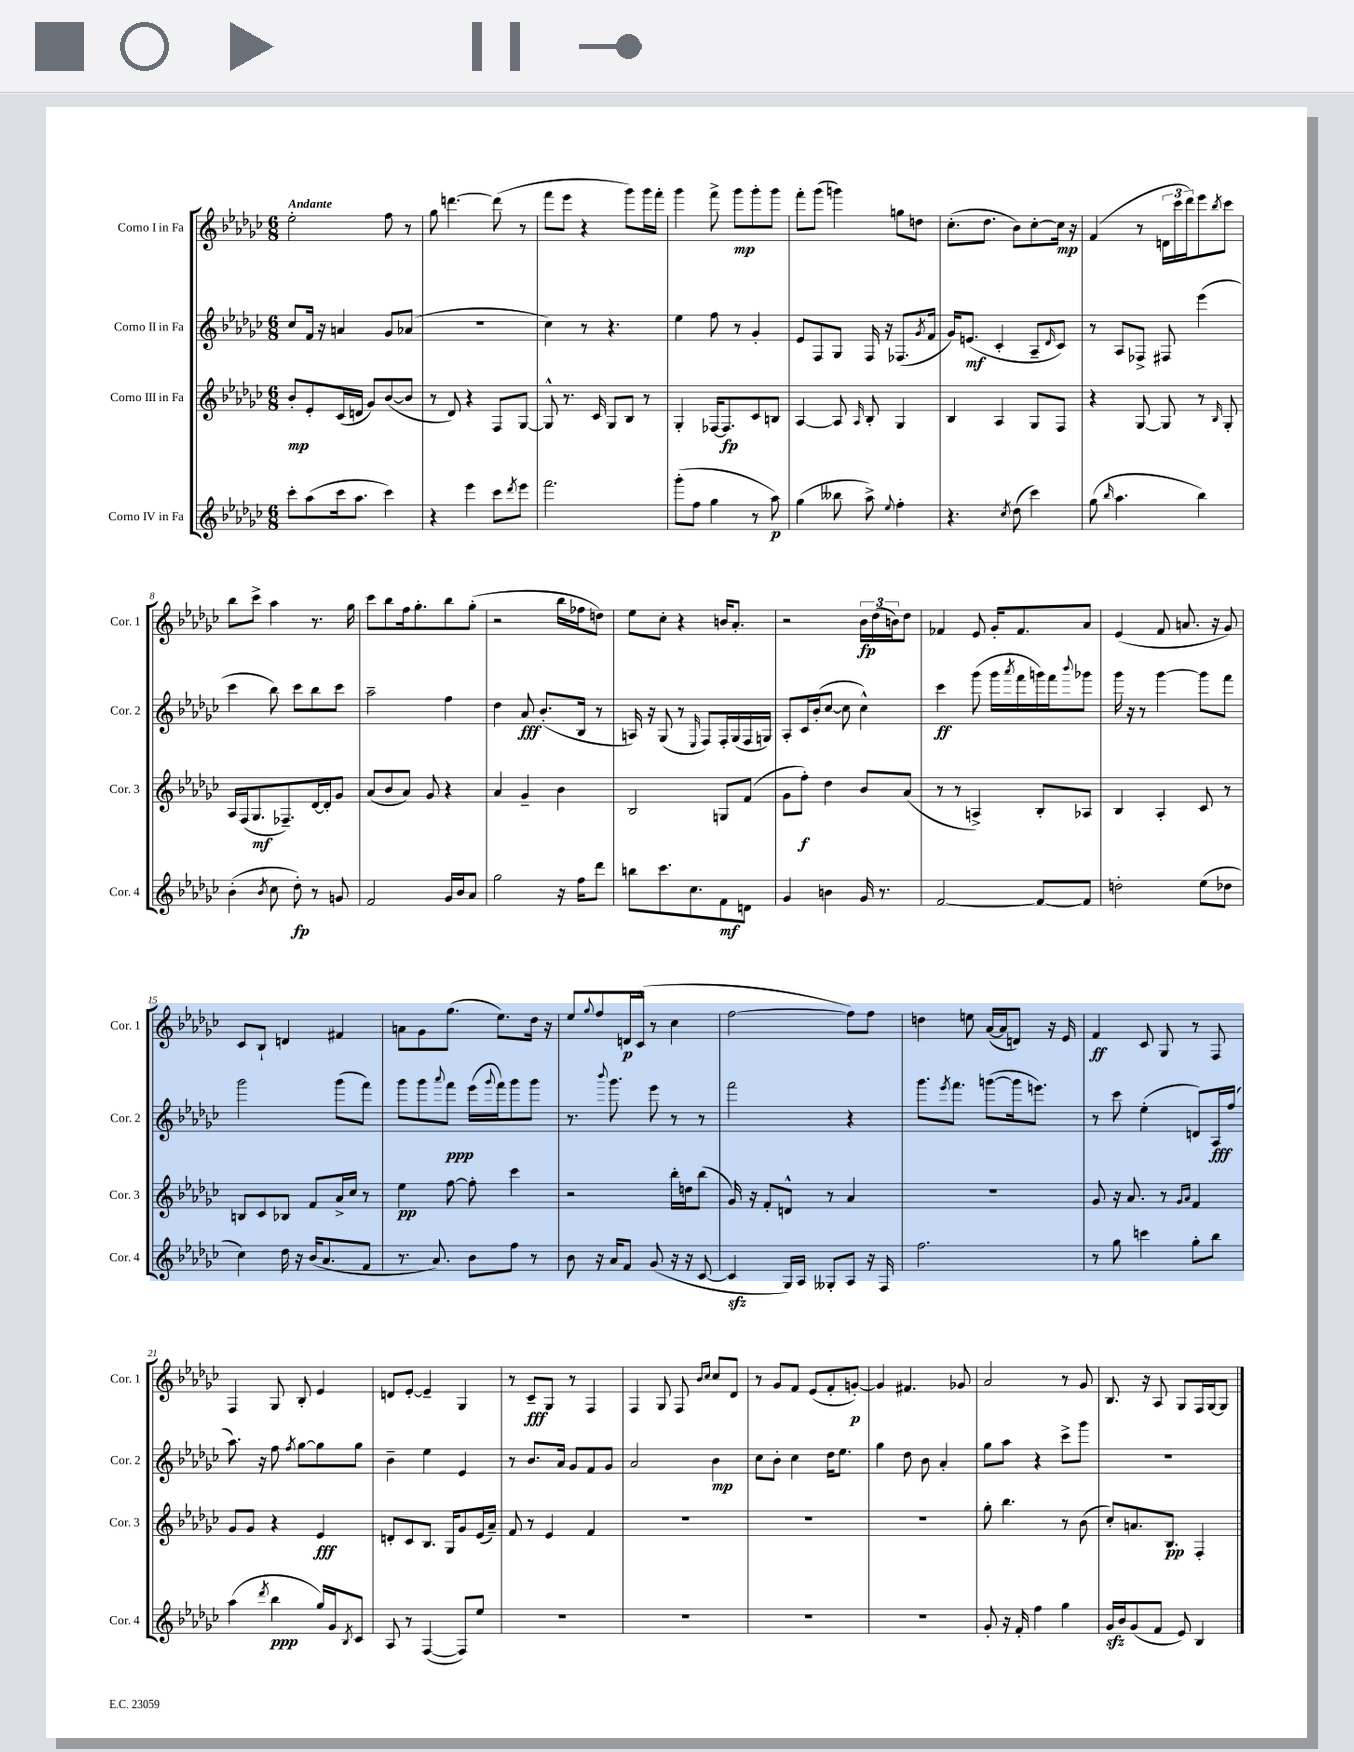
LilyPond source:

<<
\new StaffGroup <<
\new Staff = "s0" \with { instrumentName = "Corno I in Fa" shortInstrumentName = "Cor. 1" } {
    \clef treble \key ges \major \numericTimeSignature \time 6/8 \tempo "Andante"
    ees''2-. f''8 r8 |
    ges''8 d'''4.~ d'''8( r8 |
    f'''8 ees'''8 r4 ges'''8) ges'''16 f'''16-. |
    ges'''4 f'''8-> ges'''8\mp ges'''8-. ges'''8 |
    f'''8-. ges'''8( g'''4) g''8 d''8 |
    ces''8.-.( des''8. bes'8) ces''8~-. ces''16\mp r16 |
    f'4( r8 \tuplet 3/2 { d'16 ces'''16 des'''16) } ees'''8 \acciaccatura { bes''8 } ces'''8 |
    bes''8 ces'''8-> aes''4 r8. ges''16 |
    ces'''8 bes''8 f''16 ges''8.-. bes''8 ges''8-.( |
    r2 bes''16 fes''16 d''8) |
    ees''8 ces''8-. r4 b'16 aes'8.-. |
    r2 \tuplet 3/2 { bes'16\fp des''16( b'16) } des''8 |
    fes'4 ees'8 ges'16-. fes'8. aes'8 |
    ees'4( f'8 a'8. r16 ges'8) |
    ces'8 bes8-! d'4 fis'4 |
    a'8 ges'8 ges''8.( ees''8.) des''16 r16 |
    ees''8 \appoggiatura { ges''8 } f''8 d'16\p ces'16-^( r8 ces''4 |
    f''2~ f''8) f''8 |
    d''4 e''8 aes'16~( aes'16 d'8) r16 ees'16 |
    f'4\ff ces'8 ges8 r8 f8 |
    f4 ges8 bes8-. ees'4 |
    d'8 ees'8~-. ees'4-- ges4 |
    r8 ces'8--\fff ges8 r8 f4 |
    f4 ges8 f8 \grace { bes'16 ces''16 } ces''8 des'8 |
    r8 ges'8 f'8 ees'8( f'8-. g'8~-.\p) |
    g'4 fis'4. ges'8 |
    aes'2 r8 ges'8 |
    bes8. r16 aes8 ges8 f16 ges16~ ges8 \bar "|." |
}
\new Staff = "s1" \with { instrumentName = "Corno II in Fa" shortInstrumentName = "Cor. 2" } {
    \clef treble \key ges \major \numericTimeSignature \time 6/8
    ces''8 f'16 r16 a'4 ges'8 aes'8( |
    R2. |
    ces''4) r8 r4. |
    ees''4 f''8 r8 ges'4-. |
    ees'8 f8 ges8 f16 r16 fes8.( \acciaccatura { ges'8 } f'16 |
    ges'16) e'8.\mf( ces'4-. aes8-- \grace { des'16 } ces'8) |
    r8 aes8 fes8-> fis8 ees'''4( |
    ces'''4 bes''8) ces'''8 bes''8 ces'''8 |
    aes''2-- f''4 |
    des''4 aes'8\fff bes'8.-.( bes16 r8 |
    a16) r16 ges8( r8 \grace { ees16 } f8) f16-. ges16( f16 g16) |
    aes8-. ces'16 bes'16-.( ces''8~ ces''8 ces''4-^) |
    ces'''4\ff ges'''8( ges'''16 \acciaccatura { aes'''8 } f'''16 g'''16) f'''16 \appoggiatura { bes'''8 } ges'''8 |
    ges'''16 r16 r8 ges'''4~ ges'''8 f'''8 |
    ges'''2 ges'''8( f'''8) |
    ges'''8 ges'''8 \appoggiatura { aes'''8 } f'''8\ppp ees'''16( \appoggiatura { ges'''8 } f'''16) ges'''8 ges'''8 |
    r8. \appoggiatura { bes'''8 } ges'''8. ees'''8 r8 r8 |
    f'''2 r4 |
    ges'''8. \acciaccatura { ees'''8 } f'''8. g'''8~( g'''16 e'''8.) |
    r8 ces'''8 ees''4-.( d'8) aes16\fff f''16( |
    aes''8.) r16 f''8 \acciaccatura { f''8 } ges''8~ ges''8 ges''8 |
    bes'4-- ees''4 ees'4 |
    r8 bes'8. aes'16 ges'8 f'8 ges'8 |
    aes'2 bes'4\mp |
    ces''8 bes'8-. ces''4 des''16 ees''8. |
    ges''4 des''8 bes'8 aes'4-. |
    ges''8 aes''8 r4 ces'''8-> ges'''8 |
    R2. \bar "|." |
}
\new Staff = "s2" \with { instrumentName = "Corno III in Fa" shortInstrumentName = "Cor. 3" } {
    \clef treble \key ges \major \numericTimeSignature \time 6/8
    bes'8-.\mp ees'8-. ces'16( d'16 ges'8) bes'8~( bes'8 |
    r8 des'8) r4 f8 ges8~ |
    ges8-^ r8. ces'16 ges8 bes8 r8 |
    ges4-. fes16~ fes8.\fp ces'8 b8 |
    aes4~ aes8 \grace { aes16 } bes8-. ges4 |
    bes4 aes4 ges8 f8 |
    r4 ges8~ ges8 r8 \grace { bes16 } ges8-. |
    aes16 f16( ges8.\mf fes8.--) des'16~ des'16-. ges'8 |
    aes'8( bes'8 aes'8) ges'8 r4 |
    aes'4 ges'4-- bes'4 |
    bes2 g8 f'8( |
    ges'8 f''8-.\f) des''4 bes'8 aes'8( |
    r8 r8 a4->) bes8-. aes8 |
    bes4 aes4-. ces'8 r8 |
    b8 ces'8 bes8 f'8 aes'16-> ces''16 r8 |
    ees''4\pp f''8~ f''8-. ces'''4 |
    r2 bes''16-. d''16 bes''8( |
    ges'16) r16 f'8-. d'8-^ r8 aes'4 |
    R2. |
    ges'8 r16 aes'8. r8 \grace { ges'16 aes'16 } f'4 |
    ges'8 ges'8 r4 ees'4\fff |
    d'8-. ces'8 bes8. ges16 ges'8 ees'16( aes'16--) |
    f'8 r8 ees'4 f'4 |
    R2. |
    R2. |
    R2. |
    ges''8-. bes''4. r8 bes'8( |
    ces''8-.) a'8. bes8.\pp f4-. \bar "|." |
}
\new Staff = "s3" \with { instrumentName = "Corno IV in Fa" shortInstrumentName = "Cor. 4" } {
    \clef treble \key ges \major \numericTimeSignature \time 6/8
    ces'''8-. aes''8( ces'''16 aes''8. ces'''4) |
    r4 ees'''4 ces'''8 \acciaccatura { des'''8 } ees'''8 |
    f'''2. |
    ges'''8-.( f''8 ges''4 r8 aes''8\p) |
    ges''4( beses''8 aes''8->) \appoggiatura { ees''8 } f''4-. |
    r4. \acciaccatura { ces''8 } des''8( ces'''4) |
    ges''8( \grace { bes''16 } aes''4. bes''4) |
    bes'4-.( \acciaccatura { bes'8 } ces''8 des''8-.\fp) r8 g'8 |
    f'2 ges'16 bes'16 aes'8 |
    ges''2 r16 f''16 des'''8 |
    b''8 ces'''8. ces''8. f'8\mf d'8 |
    ges'4 b'4 ges'16 r8. |
    f'2~ f'8~ f'8 |
    d''2-. ees''8( des''8 |
    ces''4) des''16 r16 bes'16( aes'8. f'8 |
    r8. aes'8.) bes'8 f''8 r8 |
    bes'8 r16 aes'16 f'8 ges'8( r16 r16 ces'8~ |
    ces'4\sfz ges16) aes16 geses8-. aes8 r16 f16 |
    f''2. |
    r8 ges''8 c'''4 ges''8-. bes''8 |
    aes''4( \acciaccatura { des'''8 } bes''4\ppp ges''16) ges'16 \acciaccatura { bes8 } ces'8 |
    aes8 r8 f4~( f8) ees''8 |
    R2. |
    R2. |
    R2. |
    R2. |
    ges'8-. r16 f'16-. f''4 ges''4 |
    ges'16\sfz bes'16 ges'8( f'8 ees'8) bes4 \bar "|." |
}
>>
>>
